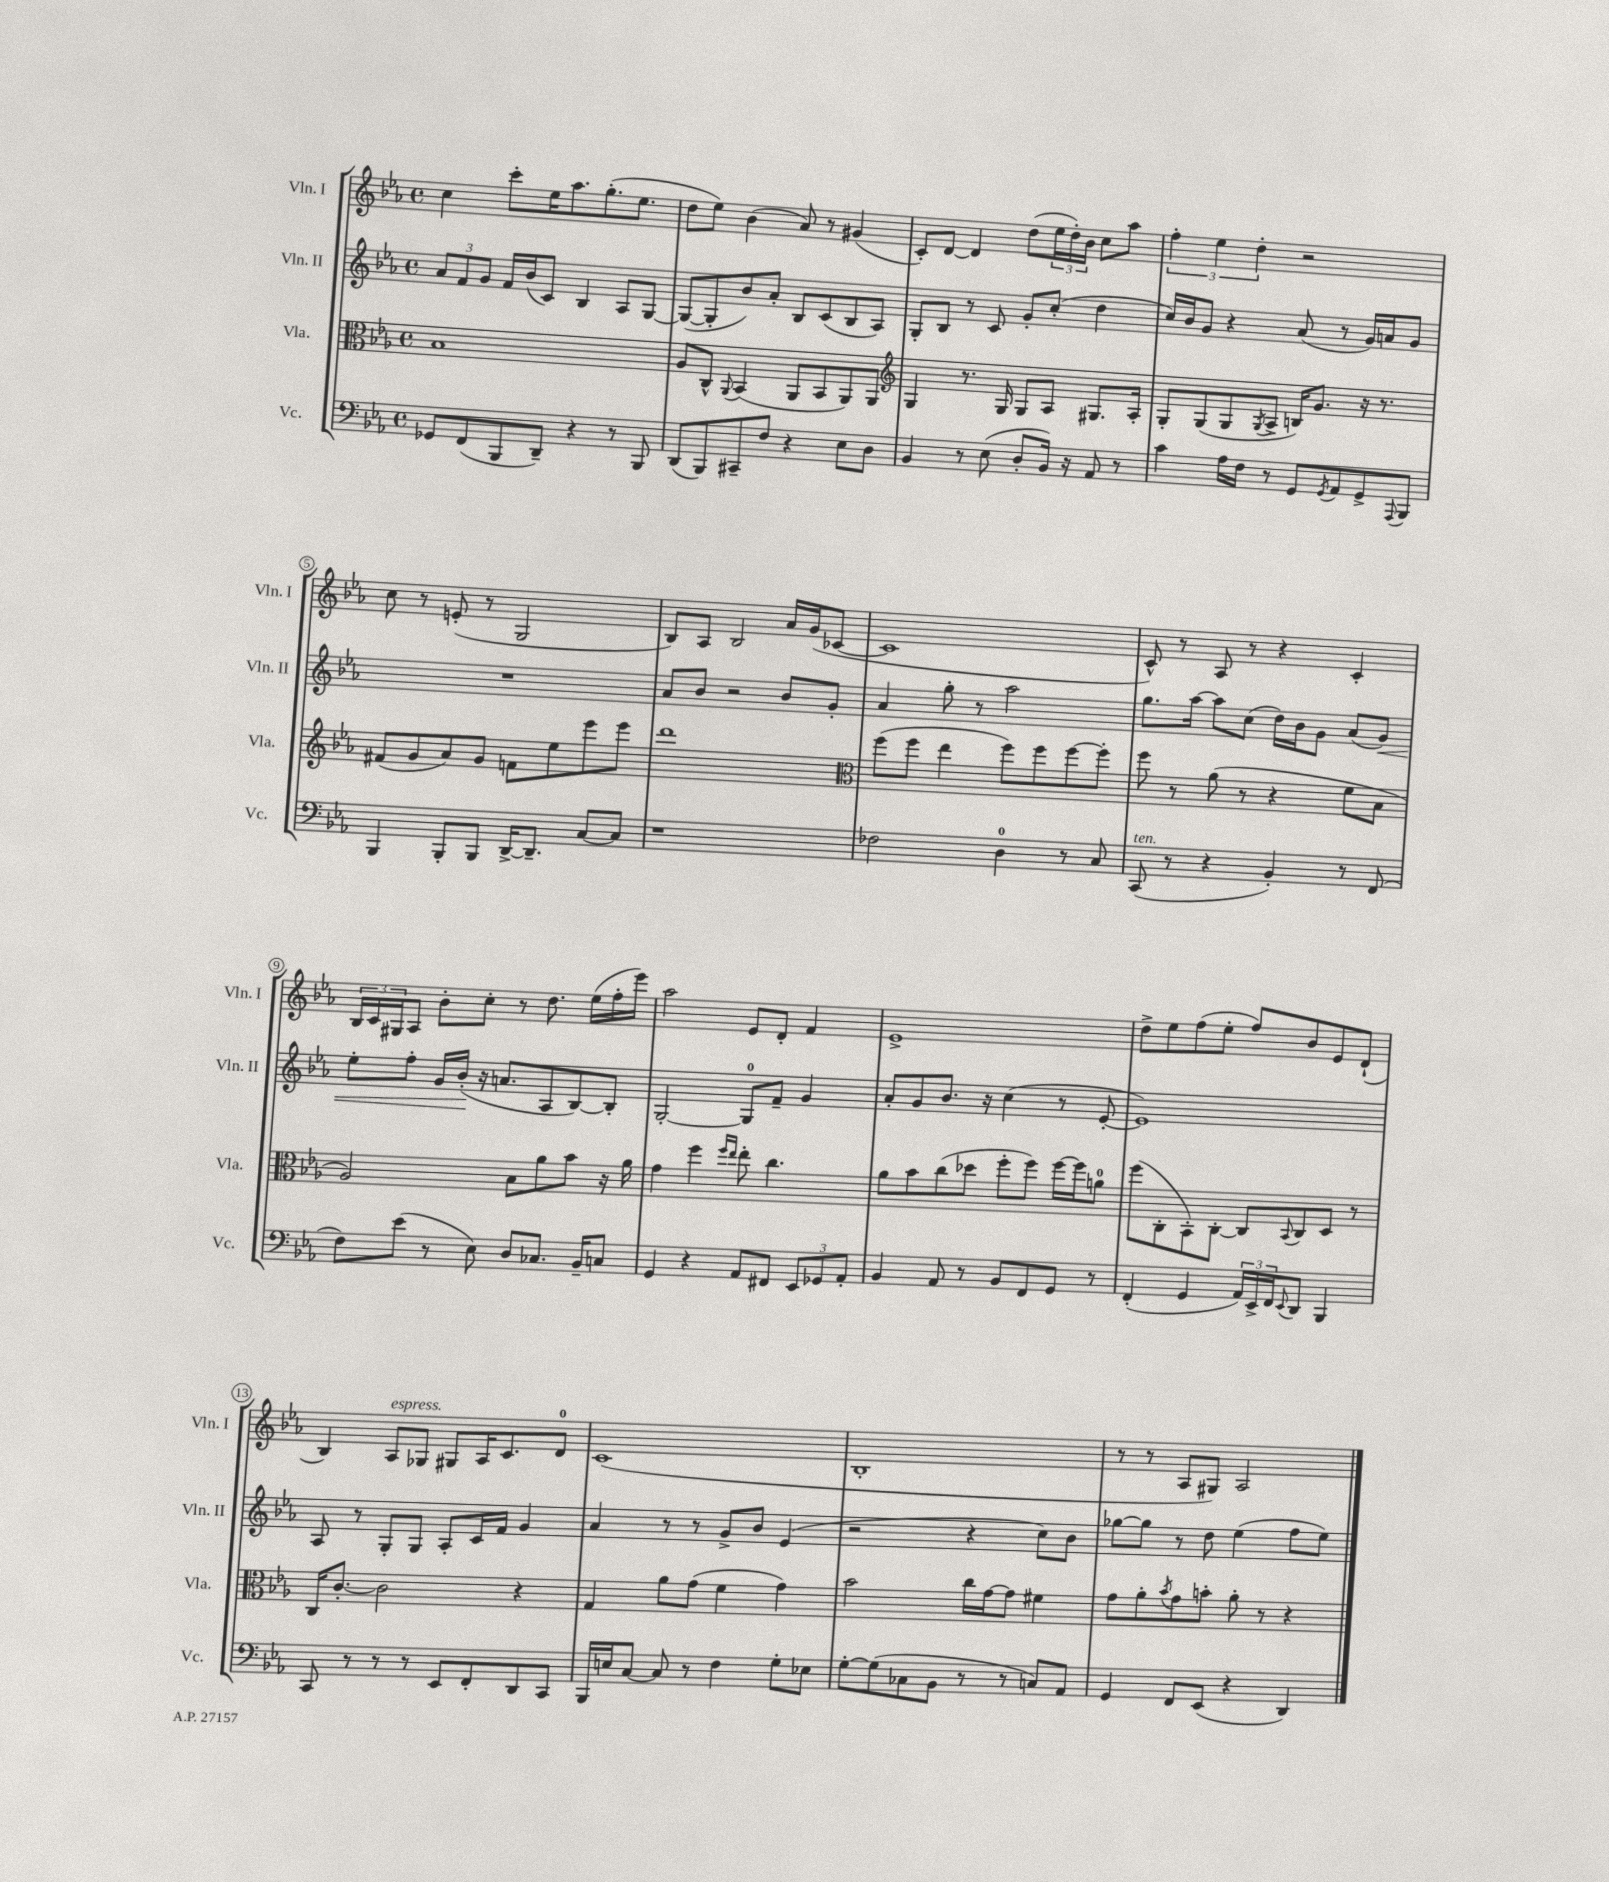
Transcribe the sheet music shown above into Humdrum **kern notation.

**kern	**kern	**kern	**kern
*staff4	*staff3	*staff2	*staff1
*clefF4	*clefC3	*clefG2	*clefG2
*k[b-e-a-]	*k[b-e-a-]	*k[b-e-a-]	*k[b-e-a-]
*M4/4	*M4/4	*M4/4	*M4/4
*met(c)	*met(c)	*met(c)	*met(c)
8GG-/L	1B-	12a-/L	4cc\
.	.	12f/	.
(8FF/	.	.	.
.	.	12g/J	.
8BBB-/	.	16f/LL	8ccc'\L
.	.	(16b-/J	.
8DD~/J)	.	8c/J)	16ee-\K
.	.	.	8.aa-\
4r	.	4B-/	.
.	.	.	(8.gg'\
8r	.	8A-/L	.
.	.	.	8.ee-\J
8BBB-/	.	[8G/J	.
=	=	=	=
(8DD/L	8A-/L	(8G/_L	8dd\L
8BBB-/)	8C^^/J	8G'/]	8ee-\J)
.	8qqAA-/	.	.
8CC#~/	(4BB-/	8b-/)	(4b-\
8F/J	.	8a-'/J	.
4r	8AA-/L	8B-/L	8a-/)
.	8BB-/	(8c/	8r
8E-\L	8AA-/)	8B-/	(4g#/
8D\J	8AA-/J	8A-/J)	.
=	=	=	=
*	*clefG2	*	*
4BB-/	4G/	8G'/L	8c'/L)
.	.	8B-/J	[8d/J
8r	8.r	8r	4d/]
(8E-\	.	8c/	.
.	16G/	.	.
8D'/L	8G/L	8g'/L	(8dd\L
16BB-/Jk)	8A-/J	(8cc'/J	24ee-\L
.	.	.	24dd'\)
16r	.	.	.
.	.	.	24b-\JJ
8AA-/	8.G#/L	4dd\	8cc\L
8r	.	.	8aa-\J
.	16A-'/Jk	.	.
=	=	=	=
4c\	8G'/L	16cc/LL)	6ff'\
.	.	16b-/J	.
.	(8G/	8g/J	.
.	.	.	6ee-\
16A-\LL	8G/	4r	.
16F\JJ	.	.	.
.	.	.	6dd'\
.	8qG/	.	.
8r	8A-^/J	.	.
8GG/L	16B/LK)	(8a-/	2r
.	8.g/J	.	.
8qGG/	.	.	.
8AA-/	.	8r	.
8GG^/	16r	16g/LL)	.
.	8.r	16a/J	.
8qqAAA-/	.	.	.
8BBB-/J	.	8g/J	.
=	=	=	=
4BBB-/	(8f#/L	1r	8cc\
.	8g/	.	8r
8BBB-'/L	8a-/)	.	(8e'/
8BBB-/J	8g/J	.	8r
[16DD^/LK	8f\L	.	2G/
8.DD~/]J	.	.	.
.	8ee-\	.	.
[8C/L	8eee-\	.	.
8C/]J	8eee-\J	.	.
=	=	=	=
1r	1ddd	8a-/L	8B-/L)
.	.	8b-/J	8A-/J
.	.	2r	2B-/
.	.	8b-/L	16a-/LL
.	.	.	(16g/J
.	.	8g'/J	[8c-/J
=	=	=	=
*	*clefC3	*	*
2F-\	(8ff\L	4a-/	1c-]
.	8ff\J	.	.
.	4ee-\	8gg'\	.
.	.	8r	.
4D\	8ff\L)	2aa-\	.
.	8ff\	.	.
8r	[8ff\	.	.
8C/	8ff'\]J	.	.
=	=	=	=
(8CC/	8ff\	8.gg\L	8c^^/)
8r	8r	.	8r
.	.	[16aa-\Jk	.
4r	(8a-\	8aa-\]L	8A-/
.	8r	(8cc\J	8r
4BB-'/)	4r	16dd\LL)	4r
.	.	16b-\J	.
.	.	8g\J	.
8r	8f\L	(8a-/L	4c'/
(8FF/	8B-\J	8g/J)	.
=	=	=	=
8F\L)	2A-/)	8ee-'\L	24B-/LL
.	.	.	24c/
.	.	.	24G#/J
(8e-\J	.	8ff'\J	8A-/J
8r	.	16g/LL	8b-'\L
.	.	(16b-'/JJ	.
8E-\)	.	16r	8cc'\J
.	.	8.a/L	.
8D/L	8B-\L	.	8r
8.C-/J	8a-\	8A-/	8.dd\
.	8b-\J	[8B-/)	.
16BB-~/LK	.	.	(16ee-\LL
8C/J	16r	8B-'/]J	16ff'\
.	16a-\	.	16eee-\JJ)
=	=	=	=
4GG/	4g\	[2G'/	2aa-\
4r	4ff\	.	.
.	16qqff/LL	.	.
.	16qqee-/JJ	.	.
8AA-/L	8ee-'\	8G/]L	8e-/L
8FF#/J	4.cc\	8f~/J	8d'/J
12EE-/L	.	4g/	4f/
12GG-/	.	.	.
12AA-'/J	.	.	.
=	=	=	=
4BB-/	8a-\L	8a-'/L	1e-^
.	8b-\	8g/	.
8AA-/	(8cc\	8.b-/J	.
8r	8dd-\J	.	.
.	.	16r	.
8BB-/L	8ff'\L	(4cc\	.
8FF/	8ff\J)	.	.
8GG/J	[16ff\LL	8r	.
.	16ff\]J	.	.
8r	8a\J	[8e-'/	.
=	=	=	=
(4FF'/	(8ff\L	1e-])	8dd^\L
.	8C'\	.	8ee-\
4GG/	8BB-'\)	.	(8ff\
.	[8C'\J	.	8ee-'\J
24AA-/LL)	8C/]L	.	8ff/L)
24EE-^/	.	.	.
24FF/J	.	.	.
8qqEE-/	8qqBB-/	.	.
8DD/J	8C/	.	8b-/
4BBB-/	8D/J	.	8e-/
.	8r	.	(8d`/J
=	=	=	=
8CC/	16C/LK	8A-/	4B-/)
.	[8.c'/J	.	.
8r	.	8r	.
8r	2c\]	8G'/L	8A-/L
8r	.	8G/J	8G-/J
8EE-/L	.	8A-'/L	8G#/L
8FF'/	.	16c/L	16A-/K
.	.	16f/JJ	8.c/
8DD/	4r	4g/	.
8CC/J	.	.	8d/J
=	=	=	=
16BBB-/LL	4G/	4a-/	(1c
16E/J	.	.	.
[8C/J	.	.	.
8C/]	8a-\L	8r	.
8r	(8g\J	8r	.
4F\	4f\	8g^/L	.
.	.	8b-/J	.
8G'\L	4g\)	(4e-/	.
8E-\J	.	.	.
=	=	=	=
[8G'\L	2b-\	2r	1B-'
(8G\]	.	.	.
8C-\	.	.	.
8BB-\J	.	.	.
8r	16cc\LL	4r	.
.	[16g\J	.	.
8r	8g\]J	.	.
8C/L)	4f#\	8cc\L)	.
8AA-/J	.	8b-\J	.
=	=	=	=
4GG/	8g\L	[8gg-\L	8r
.	8a-'\	8gg-\]J	8r
.	8qb-/	.	.
8FF/L	8g\	8r	8A-/L
(8EE-/J	8b'\J	8dd\	8G#/J)
4r	8a-'\	(4ee-\	2A-/
.	8r	.	.
4DD/)	4r	8ff\L	.
.	.	8ee-\J)	.
==	==	==	==
*-	*-	*-	*-
